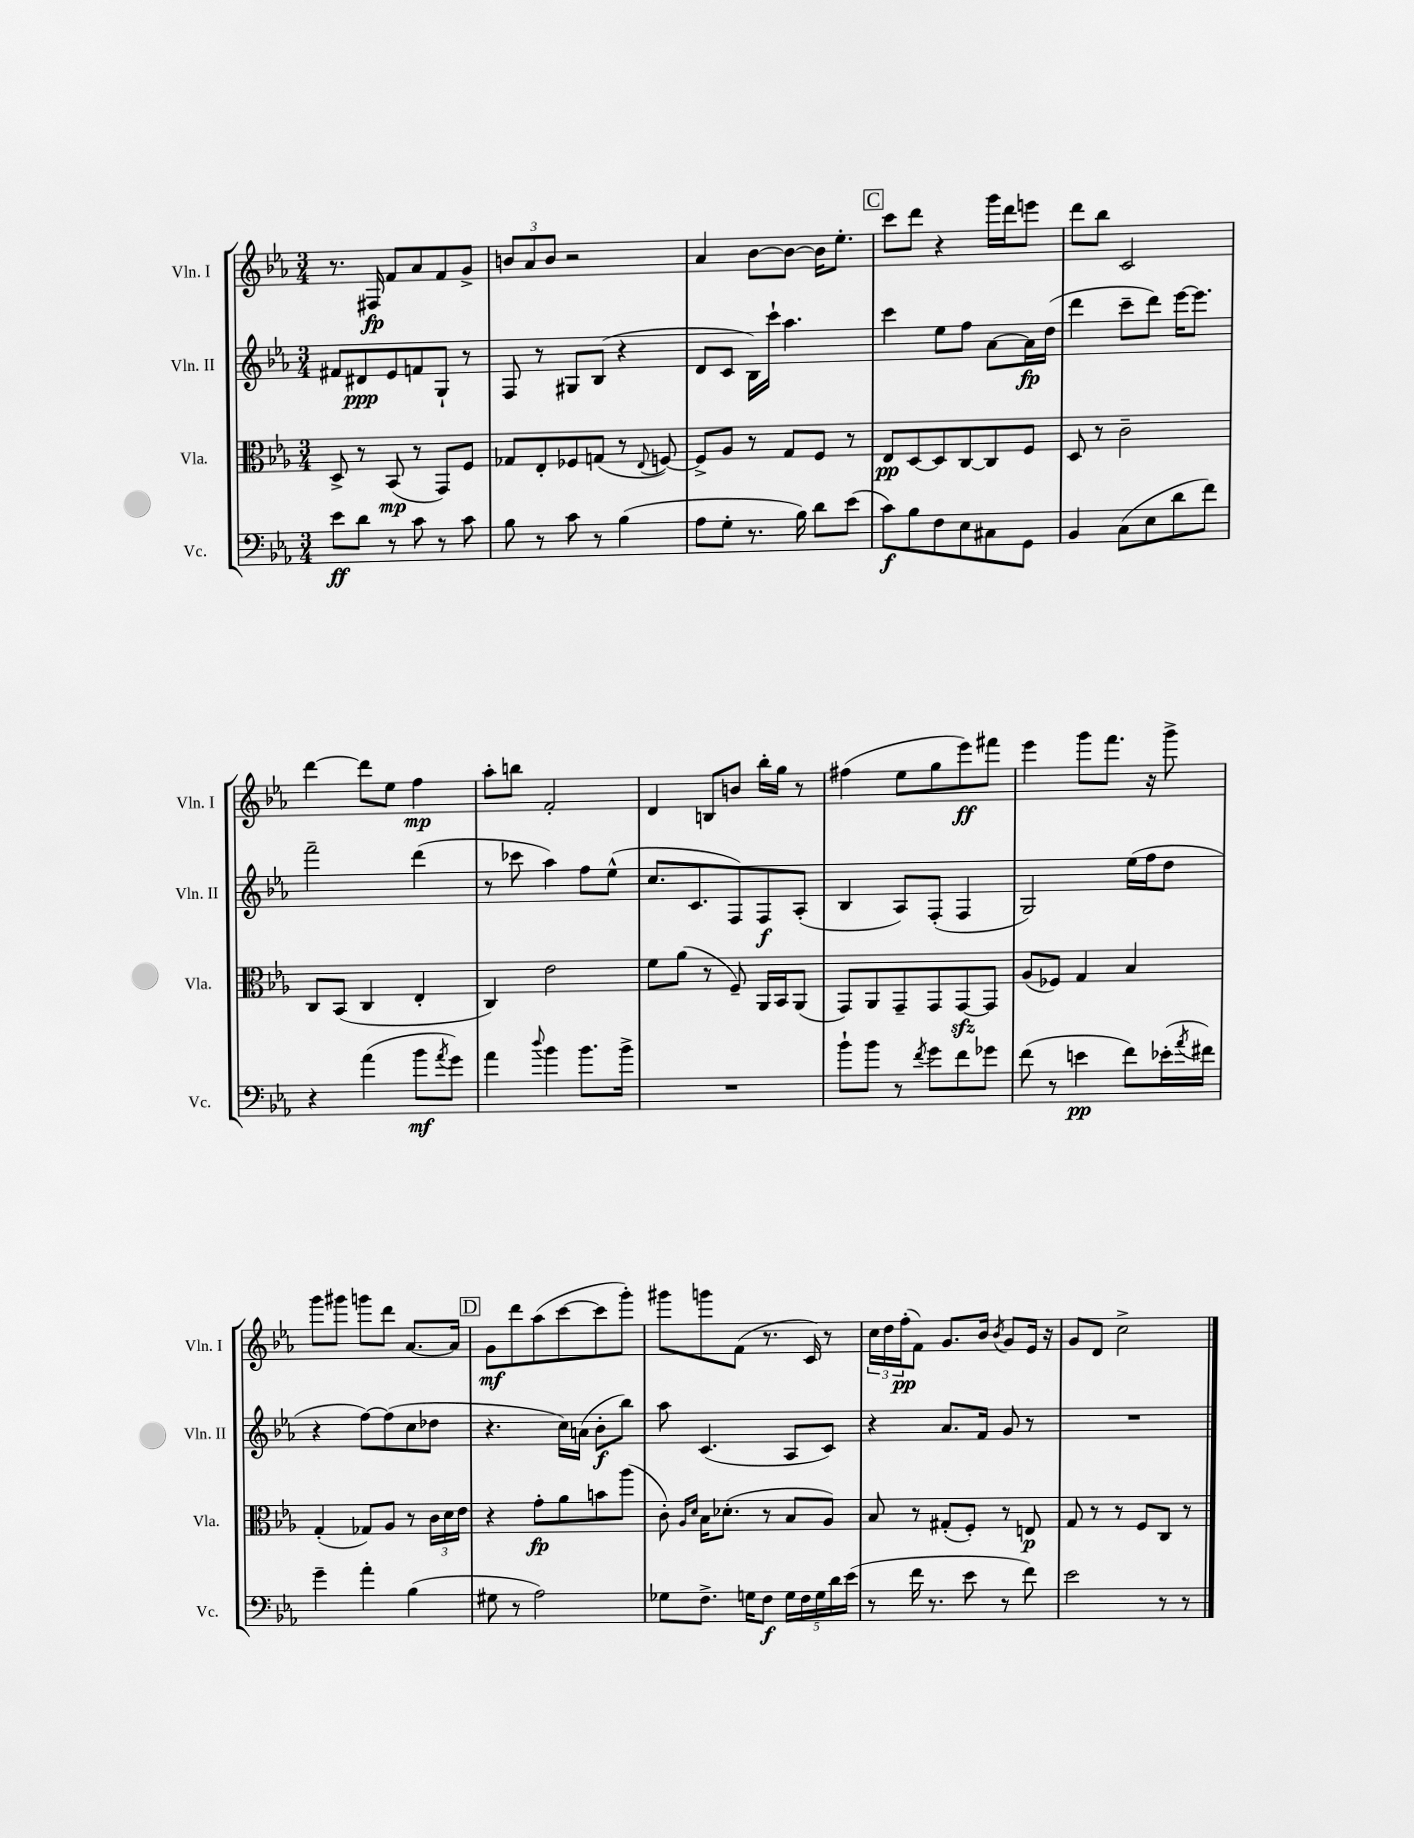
<<
\new StaffGroup <<
\new Staff = "s0" \with { instrumentName = "Vln. I" shortInstrumentName = "Vln. I" } {
    \clef treble \key ees \major \numericTimeSignature \time 3/4
    r8. fis16\fp f'8 aes'8 f'8 g'8-> |
    \tuplet 3/2 { b'8 aes'8 b'8 } r2 |
    aes'4 bes'8~ bes'8~ bes'16 ees''8.-. |
    \mark \markup { \box "C" } c'''8 d'''8 r4 g'''16 d'''16 e'''8 |
    d'''8 bes''8 c'2 |
    d'''4~ d'''8 ees''8 f''4\mp |
    aes''8-. b''8 f'2-. |
    d'4 b8 b'8 bes''16-. g''16 r8 |
    fis''4( ees''8 g''8 ees'''8\ff) fis'''8 |
    ees'''4 g'''8 f'''8. r16 g'''8-> |
    g'''8 gis'''8 g'''8 d'''8 aes'8.~ aes'16 |
    \mark \markup { \box "D" } g'8\mf d'''8 aes''8( c'''8~ c'''8 g'''8-.) |
    gis'''8 g'''8 f'8( r8. c'16) r8 |
    \tuplet 3/2 { c''16 d''16 f''16-.\pp( } f'8) g'8. bes'16 \acciaccatura { bes'8 } g'8 ees'16 r16 |
    g'8 d'8 c''2-> \bar "|." |
}
\new Staff = "s1" \with { instrumentName = "Vln. II" shortInstrumentName = "Vln. II" } {
    \clef treble \key ees \major \numericTimeSignature \time 3/4
    fis'8 dis'8\ppp ees'8 f'8 g8-! r8 |
    f8 r8 gis8 bes8( r4 |
    d'8 c'8 bes16) c'''16-! aes''4. |
    \mark \markup { \box "C" } c'''4 ees''8 f''8 aes'8~ aes'16\fp d''16( |
    d'''4 c'''8-- d'''8) ees'''16~ ees'''8. |
    f'''2-- d'''4( |
    r8 ces'''8 aes''4) f''8 ees''8-^( |
    c''8. c'8. f8) f8\f aes8-.( |
    bes4 aes8) f8-.( f4 |
    g2) ees''16( f''16 d''8 |
    r4 f''8~) f''8( c''8 des''8 |
    \mark \markup { \box "D" } r4. c''16) a'16( bes'8-.\f bes''8) |
    aes''8 c'4.( aes8 c'8) |
    r4 aes'8. f'16 g'8 r8 |
    R2. \bar "|." |
}
\new Staff = "s2" \with { instrumentName = "Vla." shortInstrumentName = "Vla." } {
    \clef alto \key ees \major \numericTimeSignature \time 3/4
    d8-> r8 bes,8\mp( r8 g,8) f8 |
    ges8 ees8-. fes8 g8( r8 \appoggiatura { ees8 } f8~) |
    f8-> aes8 r8 g8 f8 r8 |
    \mark \markup { \box "C" } ees8\pp d8~ d8 c8~ c8 f8 |
    d8 r8 c'2-- |
    c8 bes,8( c4 ees4-. |
    c4) ees'2 |
    f'8 aes'8( r8 f8--) aes,16 bes,16 aes,8( |
    g,8) aes,8 g,8-- g,8 g,8~\sfz g,8 |
    aes8( fes8) g4 bes4 |
    g4-.( ges8) aes8 r8 \tuplet 3/2 { c'16 d'16 ees'16 } |
    \mark \markup { \box "D" } r4 g'8-.\fp aes'8 b'8 aes''8( |
    c'8-.) \grace { aes16 d'16 } bes16 des'8.-.( r8 bes8 aes8) |
    bes8 r8 gis8-.( f8-.) r8 e8\p |
    g8 r8 r8 f8 c8 r8 \bar "|." |
}
\new Staff = "s3" \with { instrumentName = "Vc." shortInstrumentName = "Vc." } {
    \clef bass \key ees \major \numericTimeSignature \time 3/4
    ees'8\ff d'8 r8 c'8 r8 c'8 |
    bes8 r8 c'8 r8 bes4( |
    aes8 g8-. r8. bes16) d'8 ees'8( |
    \mark \markup { \box "C" } c'8\f) bes8 f8 ees8 cis8 g,8 |
    bes,4 c8( ees8 d'8 f'8) |
    r4 aes'4( bes'8\mf \acciaccatura { aes'8 } g'8) |
    aes'4 \appoggiatura { d''8 } bes'4 bes'8. bes'16-> |
    R2. |
    bes'8-! bes'8 r8 \acciaccatura { f'8 } g'8 f'8 ges'8 |
    f'8( r8 e'4\pp f'8) ees'16-.( \acciaccatura { aes'8 } fis'16) |
    g'4-- aes'4-. bes4( |
    \mark \markup { \box "D" } gis8 r8 aes2) |
    ges8 f8.-> g16 f8\f \tuplet 5/4 { g16 f16 g16 d'16 ees'16( } |
    r8 f'16 r8. ees'8 r8 f'8) |
    ees'2 r8 r8 \bar "|." |
}
>>
>>
\layout { \context { \Score \remove "Bar_number_engraver" } }
